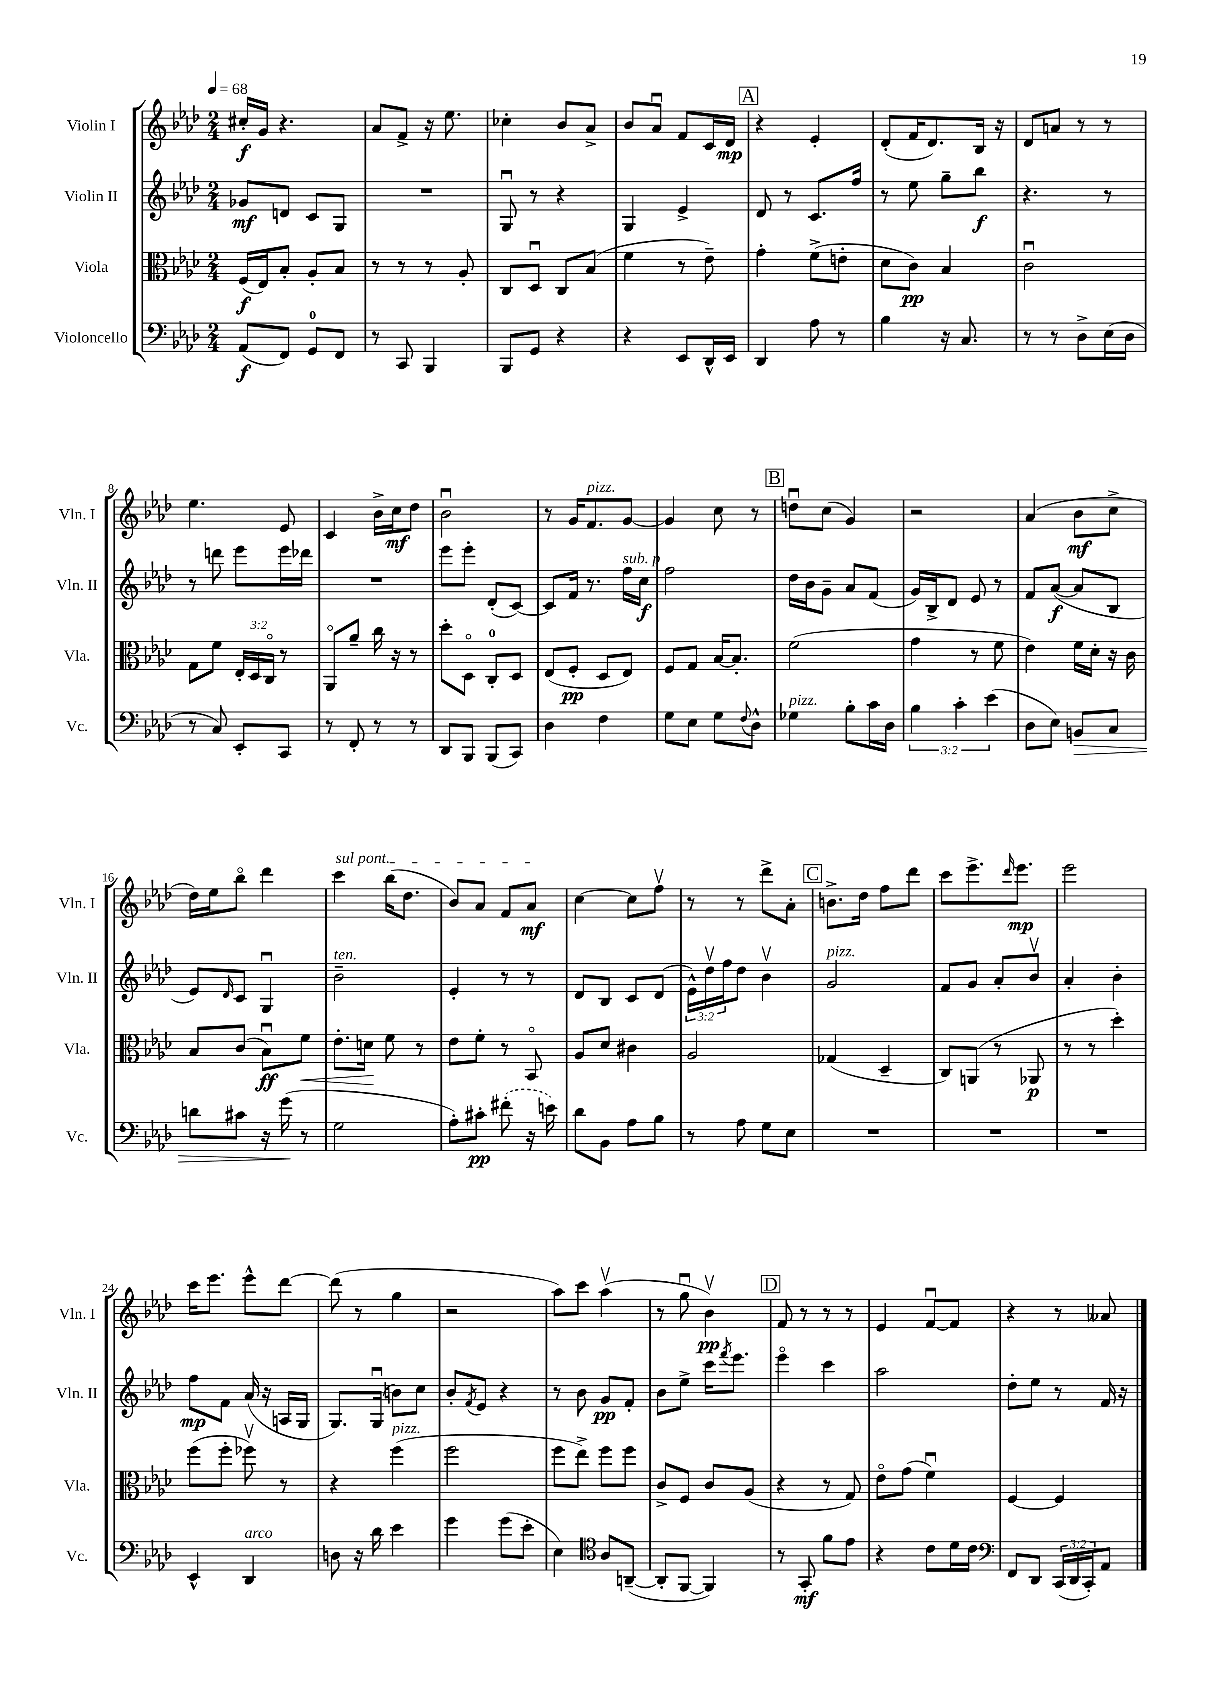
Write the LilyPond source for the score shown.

<<
\new StaffGroup <<
\new Staff = "s0" \with { instrumentName = "Violin I" shortInstrumentName = "Vln. I" } {
    \clef treble \key aes \major \numericTimeSignature \time 2/4 \tempo 4 = 68
    cis''16-.\f g'16 r4. |
    aes'8 f'8-> r16 ees''8. |
    ces''4-. bes'8 aes'8-> |
    bes'8 aes'8\downbow f'8 c'16 des'16\mp |
    \mark \markup { \box "A" } r4 ees'4-. |
    des'8-.( f'16 des'8.) bes16 r16 |
    des'8 a'8 r8 r8 |
    ees''4. ees'8 |
    c'4 bes'16-> c''16\mf des''8 |
    bes'2\downbow |
    r8 g'16 f'8.^\markup { \italic "pizz." } g'8~ |
    g'4 c''8 r8 |
    \mark \markup { \box "B" } d''8\downbow c''8( g'4) |
    r2 |
    aes'4( bes'8\mf c''8-> |
    des''16) ees''16 bes''8\flageolet des'''4 |
    \once \override TextSpanner.bound-details.left.text = \markup { \italic "sul pont." } c'''4\startTextSpan bes''16( des''8. |
    bes'8) aes'8 f'8 aes'8\mf\stopTextSpan |
    c''4~ c''8 f''8\upbow |
    r8 r8 des'''8-> aes'8-. |
    \mark \markup { \box "C" } b'8.-> des''16 f''8 des'''8 |
    c'''8 ees'''8.-> \grace { des'''16 } ees'''8.\mp |
    ees'''2 |
    c'''16 ees'''8. ees'''8-^ des'''8~ |
    des'''8( r8 g''4 |
    r2 |
    aes''8) c'''8 aes''4\upbow( |
    r8 g''8\downbow bes'4\upbow\pp) |
    \mark \markup { \box "D" } f'8 r8 r8 r8 |
    ees'4 f'8~\downbow f'8 |
    r4 r8 aeses'8 \bar "|." |
}
\new Staff = "s1" \with { instrumentName = "Violin II" shortInstrumentName = "Vln. II" } {
    \clef treble \key aes \major \numericTimeSignature \time 2/4 \override Staff.TupletNumber.text = #tuplet-number::calc-fraction-text
    ges'8\mf d'8 c'8 g8 |
    R2 |
    g8\downbow r8 r4 |
    g4 ees'4-> |
    \mark \markup { \box "A" } des'8 r8 c'8. f''16 |
    r8 ees''8 g''8-- bes''8\f |
    r4. r8 |
    r8 d'''8 ees'''8 ees'''16 des'''16 |
    R2 |
    ees'''8 ees'''8-. des'8-.( c'8~) |
    c'8 f'16 r8. f''16^\markup { \italic "sub. p" } c''16\f |
    f''2 |
    \mark \markup { \box "B" } des''16 bes'16 g'8-- aes'8 f'8( |
    g'16) bes16-> des'8 ees'8 r8 |
    f'8 aes'8~\f( aes'8 bes8 |
    ees'8) \grace { des'16 } c'8 g4\downbow |
    bes'2--^\markup { \italic "ten." } |
    ees'4-. r8 r8 |
    des'8 bes8 c'8 des'8( |
    \tuplet 3/2 { ees'16-^) des''16\upbow f''16 } des''8 bes'4\upbow |
    \mark \markup { \box "C" } g'2^\markup { \italic "pizz." } |
    f'8 g'8 aes'8-. bes'8\upbow |
    aes'4-. bes'4-. |
    f''8\mp f'8 aes'16( r16 a16 g16 |
    g8.) g16\downbow( b'8) c''8 |
    bes'8-. \acciaccatura { f'8 } ees'8 r4 |
    r8 bes'8 g'8\pp f'8-. |
    bes'8 ees''8-> c'''16 \acciaccatura { f'''8 } ees'''8. |
    \mark \markup { \box "D" } ees'''4\flageolet c'''4 |
    aes''2 |
    des''8-. ees''8 r8 f'16 r16 \bar "|." |
}
\new Staff = "s2" \with { instrumentName = "Viola" shortInstrumentName = "Vla." } {
    \clef alto \key aes \major \numericTimeSignature \time 2/4 \override Staff.TupletNumber.text = #tuplet-number::calc-fraction-text
    f16\f( ees16) bes8-. aes8-. bes8 |
    r8 r8 r8 aes8-. |
    c8 des8\downbow c8 bes8( |
    f'4 r8 ees'8--) |
    \mark \markup { \box "A" } g'4-. f'8->( e'8-. |
    des'8 c'8\pp) bes4 |
    c'2\downbow |
    g8 f'8 \tuplet 3/2 { ees16-. des16 c16\flageolet } r8 |
    aes,8\flageolet aes'8-- c''16 r16 r8 |
    des''8-. des8\flageolet c8-0-. des8 |
    ees8( f8-.\pp des8 ees8) |
    f8 g8 bes16~ bes8.-. |
    \mark \markup { \box "B" } f'2( |
    g'4 r8 f'8 |
    ees'4) f'16 des'16-. r16 c'16 |
    bes8 c'8( bes8\downbow\ff) f'8\< |
    ees'8.-. d'16\! f'8 r8 |
    ees'8 f'8-. r8 bes,8\flageolet |
    aes8 des'8 cis'4 |
    aes2 |
    \mark \markup { \box "C" } ges4( des4-- |
    c8) a,8( r8 aes,8\p |
    r8 r8 des''4-.) |
    f''8( f''8-. fes''8\upbow) r8 |
    r4 f''4^\markup { \italic "pizz." }( |
    f''2 |
    f''8 ees''8->) f''8 f''8 |
    c'8-> f8 c'8 aes8( |
    \mark \markup { \box "D" } r4 r8 g8) |
    ees'8\flageolet g'8( f'4\downbow) |
    f4~ f4 \bar "|." |
}
\new Staff = "s3" \with { instrumentName = "Violoncello" shortInstrumentName = "Vc." } {
    \clef bass \key aes \major \numericTimeSignature \time 2/4 \override Staff.TupletNumber.text = #tuplet-number::calc-fraction-text
    aes,8\f( f,8) g,8-0 f,8 |
    r8 c,8 bes,,4 |
    bes,,8 g,8 r4 |
    r4 ees,8 des,16-^ ees,16 |
    \mark \markup { \box "A" } des,4 aes8 r8 |
    bes4 r16 c8. |
    r8 r8 des8-> ees16( des16 |
    r8 c8) ees,8-. c,8 |
    r8 f,8-. r8 r8 |
    des,8 bes,,8 bes,,8( c,8) |
    des4 f4 |
    g8 ees8 g8 \appoggiatura { f8 } des8-^ |
    \mark \markup { \box "B" } ges4^\markup { \italic "pizz." } bes8-. c'16 des16 |
    \tuplet 3/2 { bes4 c'4-. ees'4( } |
    des8 ees8) b,8\> c8 |
    d'8 cis'8 r16 g'16\!( r8 |
    g2 |
    aes8-.) cis'8-.\pp \once \slurDashed fis'8-.( r16 e'16) |
    des'8 bes,8 aes8 bes8 |
    r8 aes8 g8 ees8 |
    \mark \markup { \box "C" } R2 |
    R2 |
    R2 |
    ees,4-^ des,4^\markup { \italic "arco" } |
    d8 r16 des'16 ees'4 |
    g'4 g'8( ees'8-. |
    ees4) \clef tenor aes8 a,8~--( |
    a,8-. f,8~ f,4) |
    \mark \markup { \box "D" } r8 g,8-.\mf f'8 ees'8 |
    r4 c'8 des'16 c'16 |
    \clef bass f,8 des,8 \tuplet 3/2 { c,16( des,16 c,16-.) } aes,8 \bar "|." |
}
>>
>>
